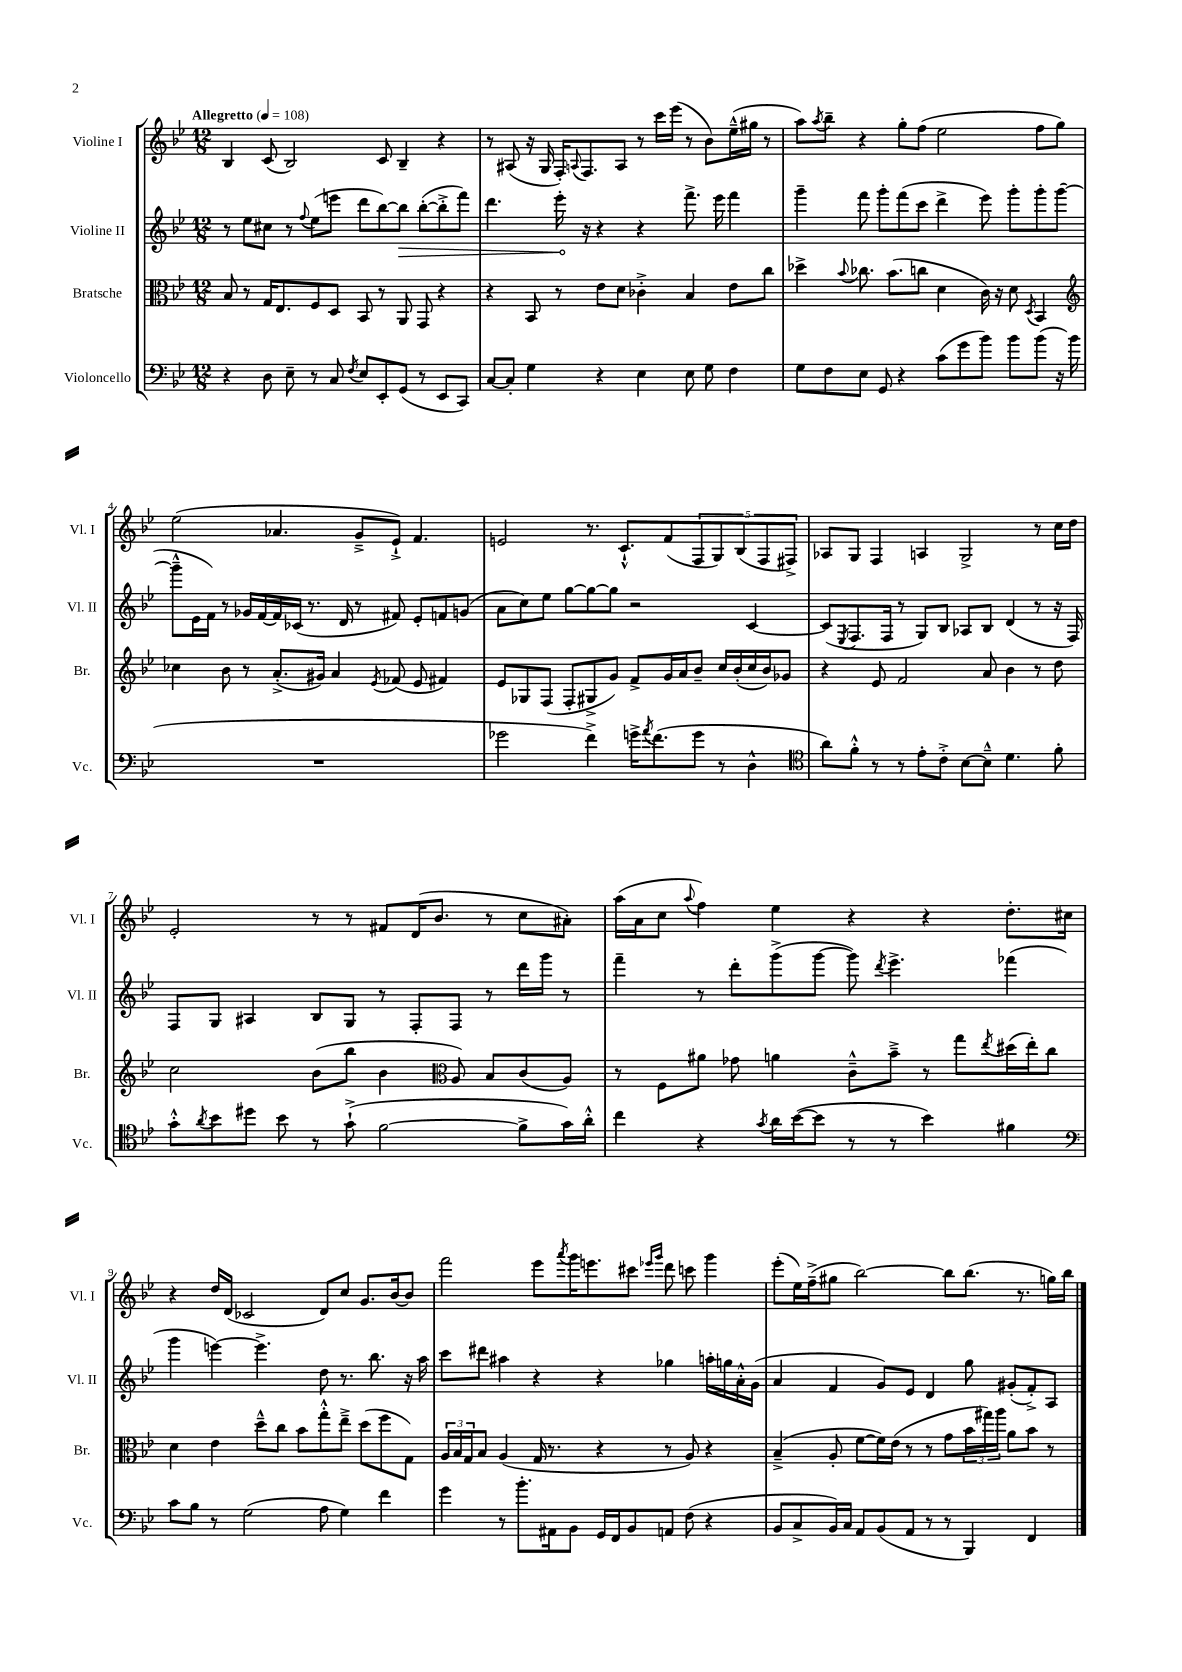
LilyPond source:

<<
\new StaffGroup <<
\new Staff = "s0" \with { instrumentName = "Violine I" shortInstrumentName = "Vl. I" } {
    \clef treble \key bes \major \numericTimeSignature \time 12/8 \tempo "Allegretto" 4 = 108
    bes4 c'8( bes2) c'8 bes4-- r4 |
    r8 ais8( r16 g16 f16-.) \appoggiatura { a8 } f8. a8 r8 c'''16 ees'''16( r8 bes'8) ees''16---^( gis''16 r8 |
    a''8) \acciaccatura { a''8 } bes''8-- r4 g''8-. f''8( ees''2 f''8 g''8) |
    ees''2( aes'4. g'8---> ees'8-!->) f'4. |
    e'2 r8. c'8.-!-^ f'8( \tuplet 5/4 { f8 g8) bes8( f8 fis8->) } |
    aes8 g8 f4 a4 g2-> r8 c''16 d''16 |
    ees'2-. r8 r8 fis'8 d'16( bes'8. r8 c''8 ais'8-.) |
    a''16( a'16 c''8 \appoggiatura { a''8 } f''4) ees''4 r4 r4 d''8.-. cis''16 |
    r4 d''16 d'16( ces'2 d'8) c''8 g'8. bes'16~ bes'8 |
    f'''2 ees'''8 \acciaccatura { a'''8 } g'''16 e'''8. cis'''8 \grace { ees'''16 g'''16 } d'''8 c'''8 g'''4 |
    ees'''8-.( ees''16) f''16--->( gis''8 bes''2~) bes''8 bes''8.( r8. g''16) bes''16 \bar "|." |
}
\new Staff = "s1" \with { instrumentName = "Violine II" shortInstrumentName = "Vl. II" } {
    \clef treble \key bes \major \numericTimeSignature \time 12/8
    r8 ees''8 cis''8 r8 \appoggiatura { f''8 } ees''8( e'''8 d'''8 bes''8~) \once \override Hairpin.circled-tip = ##t bes''8\> bes''8~-.( bes''8-.-> f'''8) |
    d'''4. ees'''16-.\! r16 r4 r4 f'''8.-> ees'''16 f'''4 |
    g'''4-- f'''8 g'''8-. f'''8( c'''8 d'''4-> ees'''8) g'''8-. g'''8-. g'''8~( |
    g'''8---^ ees'16 f'16) r8 ges'16 f'16~ f'16 ces'16( r8. d'16 r8 fis'8) ees'8-. f'8 g'8( |
    a'8 c''8) ees''8 g''8~ g''8~ g''8 r2 c'4~ |
    c'8( \acciaccatura { ees8 } f8. f16 r8 g8) bes8 aes8 bes8 d'4( r8 r16 f16) |
    f8 g8 ais4 bes8 g8 r8 f8-. f8 r8 d'''16 g'''16 r8 |
    f'''4-- r8 d'''8-. g'''8->( g'''8~ g'''8) \acciaccatura { d'''8 } ees'''4.-> fes'''4( |
    g'''4 e'''4~) e'''4.-> d''8 r8. bes''8. r16 a''16 |
    c'''8 dis'''8 ais''4 r4 r4 ges''4 a''16-. g''16 a'16-.-^ g'16( |
    a'4 f'4 g'8) ees'8 d'4 g''8 gis'8-.( f'8-.->) a8 \bar "|." |
}
\new Staff = "s2" \with { instrumentName = "Bratsche" shortInstrumentName = "Br." } {
    \clef alto \key bes \major \numericTimeSignature \time 12/8
    bes8 r8 g16 ees8. f8 d8 bes,8 r8 a,8 g,8 r4 |
    r4 bes,8 r8 ees'8 d'8 ces'4-.-> bes4 ees'8 c''8 |
    des''4-> \appoggiatura { bes'8 } ces''8. bes'8.( c''8 d'4 c'16) r16 d'8 \acciaccatura { d8 } bes,4 |
    \clef treble ces''4 bes'8 r8 a'8.-.->( gis'16) a'4 \acciaccatura { ees'8 } fes'8( ees'8 fis'4) |
    ees'8 ges8 f8( f8-. gis8-> g'8) f'8-> g'16 a'16 bes'8-- c''16 bes'16-.( c''16 bes'16) ges'8 |
    r4 ees'8 f'2 a'8 bes'4 r8 d''8 |
    c''2 bes'8( bes''8 bes'4 \clef alto a8) bes8 c'8( a8) |
    r8 f8 ais'8 ges'8 a'4 c'8---^ bes'8---> r8 g''8 \acciaccatura { ees''8 } dis''16( ees''16-.) c''8 |
    d'4 ees'4 d''8---^ c''8 bes'8 g''8-.-^ ees''8---> d''8( f''8 g8) |
    \tuplet 3/2 { a16 bes16 g16 } bes8 a4( g16 r8. r4 r8 a8) r4 |
    bes4--->( a8-. f'8~ f'16) ees'16( r8 r8 g'8 \tuplet 3/2 { bes'16 gis''16) a''16 } a'8 bes'8 r8 \bar "|." |
}
\new Staff = "s3" \with { instrumentName = "Violoncello" shortInstrumentName = "Vc." } {
    \clef bass \key bes \major \numericTimeSignature \time 12/8
    r4 d8 ees8-- r8 c8 \acciaccatura { f8 } ees8 ees,8-. g,8( r8 ees,8 c,8) |
    c8~ c8-. g4 r4 ees4 ees8 g8 f4 |
    g8 f8 ees8 g,8 r4 c'8( g'8 bes'8) bes'8 bes'8( r16 bes'16 |
    R1. |
    ges'2 f'4->) g'16-> \acciaccatura { a'8 } f'8.( g'8 r8 d4-^ |
    \clef tenor a'8) f'8-.-^ r8 r8 ees'8-. c'8-.-> bes8~ bes8---^ d'4. f'8-. |
    g'8-.-^ \acciaccatura { a'8 } bes'8 dis''8 bes'8 r8 g'8-!->( f'2~ f'8-> g'16) a'16-.-^ |
    c''4 r4 \acciaccatura { g'8 } a'16 bes'16~( bes'8 r8 r8 bes'4) fis'4 |
    \clef bass c'8 bes8 r8 g2( a8 g4) f'4 |
    g'4 r8 bes'8.-. ais,16 bes,8 g,16 f,16 bes,8 a,8 f8( r4 |
    bes,8 c8-> bes,16) c16 a,8 bes,8( a,8 r8 r8 bes,,4) f,4 \bar "|." |
}
>>
>>
